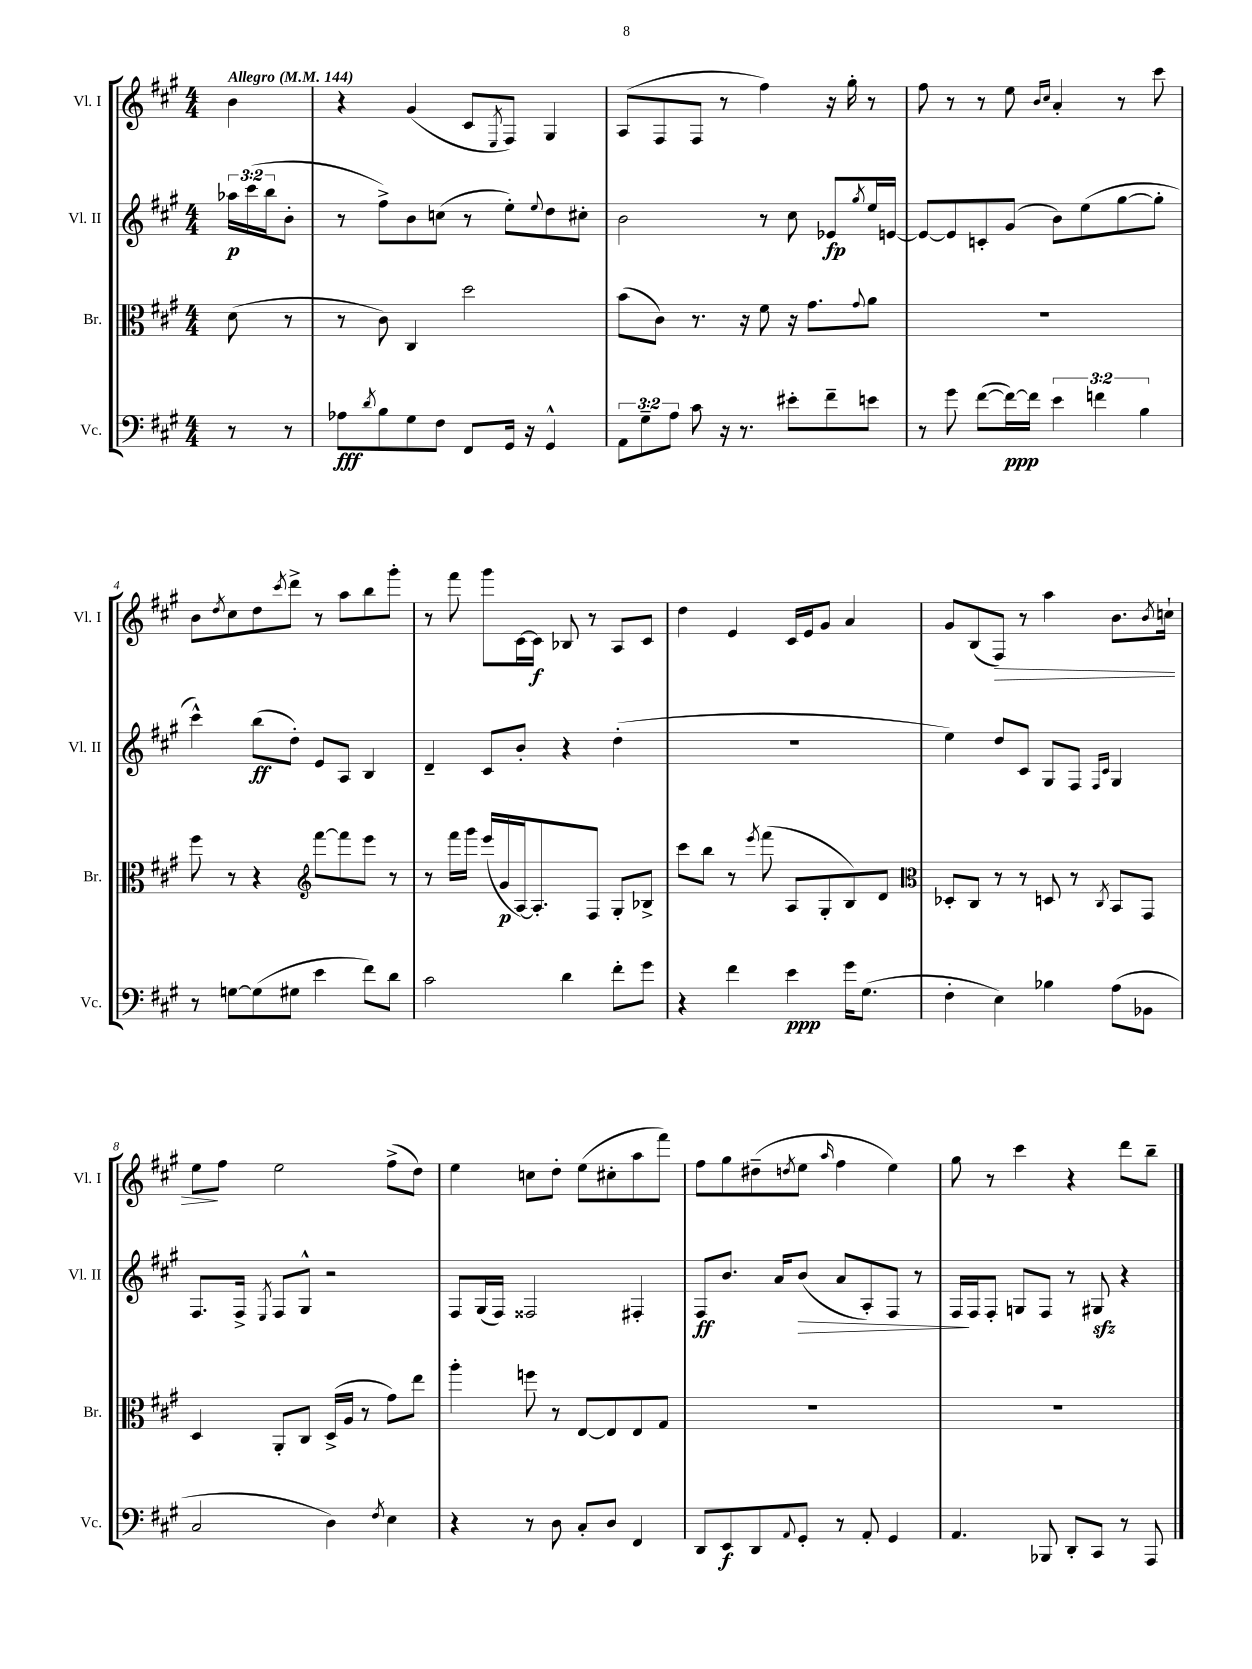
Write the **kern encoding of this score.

**kern	**kern	**kern	**kern
*staff4	*staff3	*staff2	*staff1
*clefF4	*clefC3	*clefG2	*clefG2
*k[f#c#g#]	*k[f#c#g#]	*k[f#c#g#]	*k[f#c#g#]
*M4/4	*M4/4	*M4/4	*M4/4
*MM144	*MM144	*MM144	*MM144
8r	(8d	24aa-	4b
.	.	(24ccc#	.
.	.	24bb	.
8r	8r	8b'	.
=	=	=	=
8A-	8r	8r	4r
8qd	.	.	.
8B	8c#)	8ff#^)	.
8G#	4C#	8b	(4g#
8F#	.	(8cc	.
8FF#	2dd	8r	8c#
.	.	.	8qE
16GG#	.	8ee')	8F#)
16r	.	.	.
.	.	8qqee	.
4GG#^^	.	8dd	4G#
.	.	8cc#'	.
=	=	=	=
12AA	(8b	2b	(8A
12G#~	.	.	.
.	8c#)	.	8F#
12A	.	.	.
8c#	8.r	.	8F#
16r	.	.	8r
8.r	16r	.	.
.	8f#	8r	4ff#)
8e#'	16r	8cc#	.
.	8.g#	.	.
8f#~	.	8e-	16r
.	.	.	16gg#'
.	8qqg#	8qgg#	.
8e	8a	16ee	8r
.	.	[16e	.
=	=	=	=
8r	1r	8e_	8ff#
8g#	.	8e]	8r
([8f#	.	8c'	8r
16f#_)	.	(8g#	8ee
16f#]	.	.	.
.	.	.	16qqb
.	.	.	16qqcc#
6e	.	8b)	4a'
.	.	(8ee	.
6f	.	.	.
.	.	[8gg#	8r
6B	.	.	.
.	.	8gg#']	8ccc#
=	=	=	=
8r	8ff#	4ccc#^^)	8b
.	.	.	8qdd
[8G	8r	.	8cc#
(8G]	4r	(8bb	8dd
.	.	.	8qccc#
8G#	.	8dd')	8ddd^
*	*clefG2	*	*
4e	[8fff#	8e	8r
.	8fff#]	8A	8aa
8f#)	8eee	4B	8bb
8d	8r	.	8ggg#'
=	=	=	=
2c#	8r	4d~	8r
.	16fff#	.	8fff#
.	16ggg#	.	.
.	(16eee	8c#	8ggg#
.	16g#	.	.
.	[16A)	8b'	[16c#
.	8.A']	.	16c#]
4d	.	4r	8B-
.	8F#	.	8r
8f#'	8G#'	(4dd'	8A
8g#	8B-^	.	8c#
=	=	=	=
4r	8ccc#	1r	4dd
.	8bb	.	.
4f#	8r	.	4e
.	8qeee	.	.
.	(8fff#	.	.
4e	8A	.	16c#
.	.	.	16e
.	8G#'	.	8g#
16g#	8B)	.	4a
(8.G#	.	.	.
.	8d	.	.
=	=	=	=
*	*clefC3	*	*
4F#'	8D-'	4ee)	8g#
.	8C#	.	(8B
4E)	8r	8dd	8F#)
.	8r	8c#	8r
4B-	8D	8G#	4aa
.	8r	8F#	.
.	.	16qqF#	.
.	8qC#	16qqc#	.
(8A	8BB	4G#	8.b
8BB-	8GG#	.	.
.	.	.	8qb
.	.	.	16cc`
=	=	=	=
2C#	4D	8.F#	8ee
.	.	.	8ff#
.	.	16F#^	.
.	.	8qE	.
.	8AA'	8F#	2ee
.	8C#	8G#^^	.
4D)	(16D^	2r	.
.	16A	.	.
.	8r	.	.
8qF#	.	.	.
4E	8g#)	.	(8ff#^
.	8ee	.	8dd)
=	=	=	=
4r	4aa'	8F#	4ee
.	.	(16G#	.
.	.	16F#)	.
8r	8ff	2F##	8cc
8D	8r	.	8dd'
8C#'	[8E	.	(8ee
8D	8E]	.	8cc#'
4FF#	8E	4F#'	8aa
.	8G#	.	8fff#)
=	=	=	=
8DD	1r	8F#	8ff#
8EE	.	8.b	8gg#
8DD	.	.	(8dd#~
.	.	16a	.
8qqAA	.	.	8qdd
8GG#'	.	(8b	8ee
.	.	.	16qqaa
8r	.	8a	4ff#
8AA'	.	8A')	.
4GG#	.	8F#	4ee)
.	.	8r	.
=	=	=	=
4.AA	1r	16F#	8gg#
.	.	16F#	.
.	.	8F#'	8r
.	.	8G	4ccc#
8BBB-	.	8F#	.
8DD'	.	8r	4r
8CC#	.	8G#	.
8r	.	4r	8ddd
8AAA	.	.	8bb~
==	==	==	==
*-	*-	*-	*-
